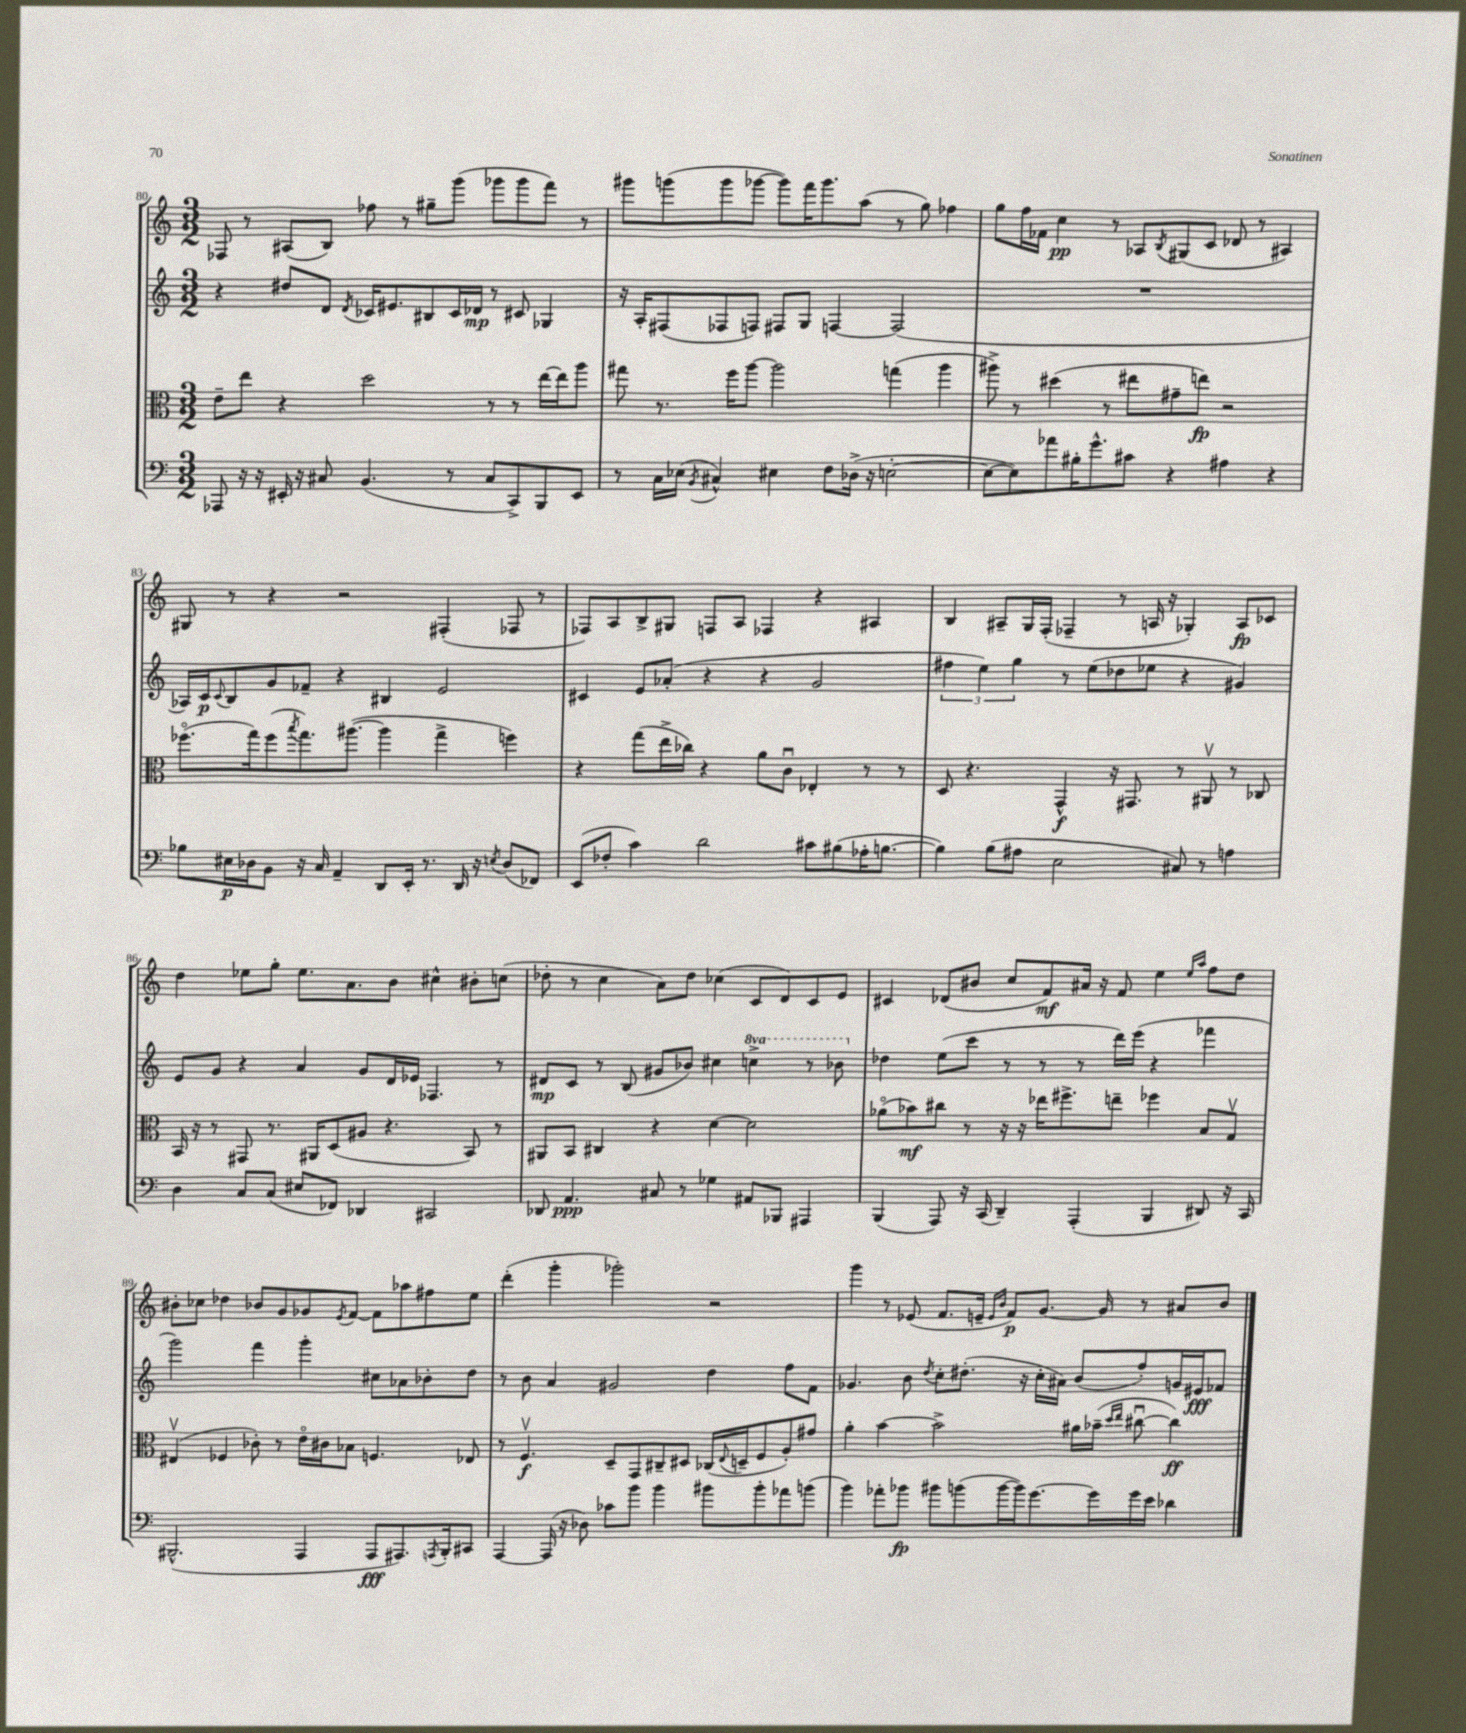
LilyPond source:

<<
\new StaffGroup <<
\new Staff = "s0" {
    \clef treble \key c \major \numericTimeSignature \time 3/2
    fes8 r8 ais8( b8) fes''8 r8 gis''8-- g'''8( ges'''8 ges'''8 f'''8) r8 |
    gis'''8 g'''8( g'''8 ges'''8~ ges'''8) f'''16 ges'''8. a''8( r8 g''8) fes''4 |
    g''8 f''16 fes'16 c''4\pp r8 aes8 \acciaccatura { b8 } gis8( c'8 des'8 r8 ais4) |
    gis8 r8 r4 r2 fis4-.( fes8 r8 |
    fes8) a8 b8-> gis8 f8 a8 fes4 r4 ais4 |
    b4 ais8-- g16 f16-.( fes4-- r8 a16 r16 ges4-.) a8\fp ces'8 |
    d''4 ees''8 g''8-. ees''8. a'8. b'8 cis''4-^ bis'8-. c''8( |
    des''8-. r8 c''4 a'8) des''8 ces''4( c'8 d'8) c'8 e'8 |
    cis'4 des'8( bis'8 c''8 f'8\mf) ais'16 r16 f'8 e''4 \grace { e''16 a''16 } f''8 d''8 |
    bis'8-. ces''8 des''4 bes'8 g'8 ges'8 \acciaccatura { e'8 } f'8~ f'8 aes''8 fis''8 e''8 |
    d'''4-.( g'''4-. ges'''2-.) r2 |
    g'''4 r8 ees'8( f'8. e'16-- \grace { e'16 b'16 } f'8\p) g'8.~ g'16 r8 ais'8 b'8 \bar "|." |
}
\new Staff = "s1" {
    \clef treble \key c \major \numericTimeSignature \time 3/2 \set Staff.ottavationMarkups = #ottavation-simple-ordinals
    r4 dis''8 d'8 \acciaccatura { d'8 } ces'16 eis'8. bis8 ces'16 des'16\mp r8 cis'8 ges4 |
    r16 a16-. fis8( fes8 f8) fis8 g8 f4~ f2( |
    R1. |
    aes16) c'16\p \appoggiatura { c'8 } b8 g'8 fes'8-- r4 bis4 e'2 |
    cis'4 e'8 aes'8-.( r4 r4 g'2 |
    \tuplet 3/2 { fis''4 e''4) g''4 } r8 e''8( des''8 ees''8 r4 gis'4) |
    e'8 g'8 r4 a'4 g'8 d'16 ees'16 fes4. r8 |
    dis'8\mp c'8 r8 b8( gis'8 bes'8) cis''4 \ottava #1 c'''!4-> r8 bes''8 \ottava #0 |
    des''4 e''8( c'''8 r8 r8 r8 d'''16) e'''16( r4 fes'''4 |
    g'''2) f'''4 g'''4-. cis''8 aes'8 bes'8-. d''8 |
    r8 b'8 a'4 gis'2 d''4 f''8 f'8 |
    ges'4. b'8 \acciaccatura { d''8 } c''8-. dis''8.-.( r16 c''16-. ais'16) b'8( f''8-.) g'16 eis'16\fff fes'8 \bar "|." |
}
\new Staff = "s2" {
    \clef alto \key c \major \numericTimeSignature \time 3/2
    e'8-- e''8 r4 d''2 r8 r8 e''16~ e''16 a''8 |
    gis''8 r8. f''16 a''8~ a''2 g''4( a''4 |
    ais''8->) r8 dis''4( r8 eis''8 gis'8-- e''8\fp) r2 |
    fes''8.\flageolet( g''16) fes''8( \acciaccatura { b''8 } g''8.) ais''8.~( ais''4 g''4-> f''4) |
    r4 g''8( e''16-> ces''16) r4 a'8 c'8\downbow ees4-. r8 r8 |
    d8 r4. g,4-^\f r16 gis,8. r8 ais,8\upbow r8 ces8 |
    b,16 r16 r8 gis,8 r8. ais,16 d8( ais8 r4. b,8) r8 |
    ais,8 b,8 cis4 r4 d'4~ d'2 |
    aes'8\flageolet( bes'8\mf) cis''8 r8 r16 r16 ees''16 fis''8.-> e''8-- fes''4 b8 g8\upbow |
    eis4\upbow( fes4 ces'8-.) r8 e'16\flageolet cis'16 bes8 f4. ees8 |
    r8 f4.\upbow\f d8-- g,8 cis8-- dis8 ces16( \appoggiatura { e8 } d16-- f8 a8-.) gis'8 |
    a'4-. b'4~ b'2-> ais'16 bes'16--( \grace { d''16 e''16 } cis''8~\downbow cis''4\ff) \bar "|." |
}
\new Staff = "s3" {
    \clef bass \key c \major \numericTimeSignature \time 3/2
    aes,,8 r16 r16 eis,16-. r16 cis8 b,4.( r8 cis8 c,8->) b,,8 eis,8 |
    r8 c16 ees16( \acciaccatura { b,8 } cis4-^) eis4 f8 des16->( r16 e2~-. |
    e8~ e8) aes'8 bis16-. g'8.-^ cis'8 r4 ais4 r4 |
    bes8 eis16\p des16 b,8 r16 c16 a,4-- d,8 e,16-. r8. d,16 r16 \acciaccatura { e8 } des8( fes,8) |
    e,8( fes8-. c'4) d'2 cis'8 bis8( aes16-. b8.~ |
    b4) b8( ais8 e2 cis8) r8 a4 |
    d4 c8 c8( eis8 fes,8) des,4 cis,2 |
    des,8 a,4.\ppp cis8 r8 ges4 ais,8 bes,,8 ais,,4 |
    b,,4( a,,8) r16 c,16( d,4--) a,,4-.( b,,4 dis,8) r16 c,16 |
    bis,,2.-^( a,,4 a,,8\fff ais,,8.) \acciaccatura { a,,8 } bis,,16-. cis,8 |
    a,,4~ a,,16( r16 des8) ces'8 b'8 b'4 bis'8 bis'8-. aes'8 b'8( |
    b'4) aes'8-. bes'8\fp bis'8 b'8( b'16~ b'16) g'8.~ g'16 g'16 e'16 des'4 \bar "|." |
}
>>
>>
\layout { \context { \Score currentBarNumber = #80 } }
